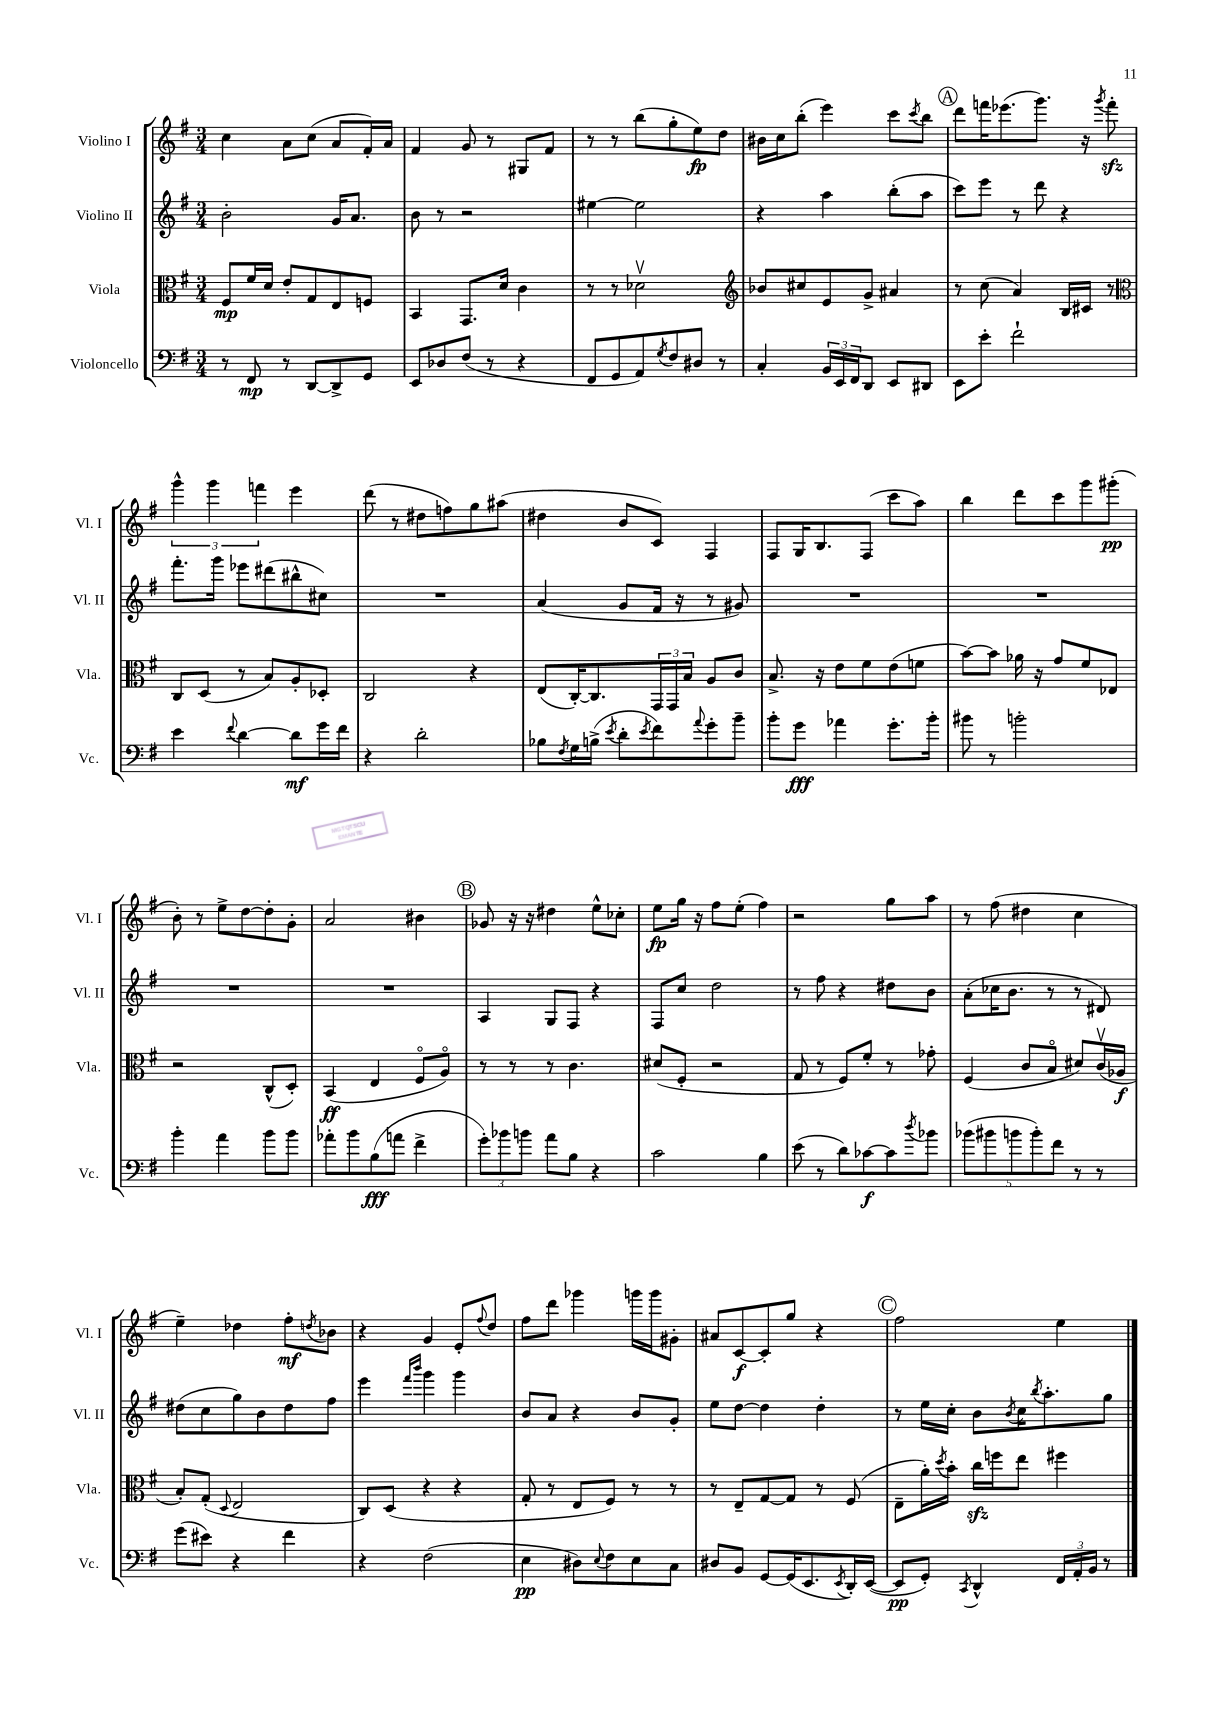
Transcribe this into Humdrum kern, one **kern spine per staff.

**kern	**kern	**kern	**kern
*staff4	*staff3	*staff2	*staff1
*clefF4	*clefC3	*clefG2	*clefG2
*k[f#]	*k[f#]	*k[f#]	*k[f#]
*M3/4	*M3/4	*M3/4	*M3/4
8r	8F#/L	2b'\	4cc\
8FF#/	16f#/L	.	.
.	16d/JJ	.	.
8r	8e'/L	.	8a\L
[8DD/L	8G/	.	(8cc\J
8DD^/]	8E/	16g/LK	8a/L
.	.	8.a/J	.
8GG/J	8F/J	.	16f#'/L)
.	.	.	16a/JJ
=	=	=	=
8EE/L	4BB/	8b\	4f#/
8D-/	.	8r	.
(8F#/J	8.GG/L	2r	8g/
8r	.	.	8r
.	16d/Jk	.	.
4r	4c\	.	8G#/L
.	.	.	8f#/J
=	=	=	=
8FF#/L	8r	[4ee#\	8r
8GG/	8r	.	8r
8AA/)	2d-v\	2ee#\]	(8bb\L
8qG/	.	.	.
8F#/	.	.	8gg'\
8D#/J	.	.	8ee\)
8r	.	.	8dd\J
=	=	=	=
*	*clefG2	*	*
4C'/	8b-/L	4r	16b#\LL
.	.	.	16cc\J
.	8cc#/	.	(8bb'\J
24BB/LL	8e/	4aa\	4eee\)
24EE/	.	.	.
24FF#/J	.	.	.
8DD/J	8g^/J	.	.
8EE/L	4a#/	(8bb'\L	8ccc\L
.	.	.	8qccc/
8DD#/J	.	8aa\J	8bb\J
=	=	=	=
8EE\L	8r	8ccc\L)	8ddd\L
8e'\J	(8cc\	8eee\J	16fff\K
.	.	.	(8.eee-\
2f#`\	4a/)	8r	.
.	.	8ddd\	8.ggg\J)
.	16B/LL	4r	.
.	16c#/JJ	.	16r
.	.	.	8qggg/
.	8r	.	8fff'\
=	=	=	=
*	*clefC3	*	*
4e\	8C/L	8.fff#'\L	6ggg^^\
.	(8D/J	.	.
.	.	.	6ggg\
.	.	16ggg\Jk	.
8qqf#/	.	.	.
[4d\	8r	8eee-\L	.
.	.	.	6fff\
.	8B/L)	(8ddd#\	.
8d\]L	8A'/	8bb#^^\	4eee\
16g\L	8D-'/J	8cc#\J)	.
16f#\JJ	.	.	.
=	=	=	=
4r	2C/	2.r	(8ddd\
.	.	.	8r
2d'\	.	.	8dd#\L
.	.	.	8ff\)
.	4r	.	8gg\
.	.	.	(8aa#\J
=	=	=	=
8B-\L	(8E/L	(4a/	4dd#\
8qF#/	.	.	.
16G\L	[16C'/K)	.	.
(16B^\JJ	8.C/]	.	.
8qe/	.	.	.
8d'\L	.	8g/L	8b/L
8qe/	.	.	.
8f#\)	24GG/L	16f#/Jk	8c/J)
.	24GG/	.	.
.	.	16r	.
.	24B/JJ	.	.
8qqa/	.	.	.
8g'\	8A/L	8r	4F#/
8b~\J	8c/J	8g#/)	.
=	=	=	=
8b'\L	8.B^/	2.r	8F#/L
8g\J	.	.	16G/K
.	16r	.	8.B/
4a-\	8e\L	.	.
.	8f#\	.	(8F#/J
8.g'\L	(8e\	.	8ccc\L
.	8f\J	.	8aa\J)
16b'\Jk	.	.	.
=	=	=	=
8b#\	[8b\L)	2.r	4bb\
8r	8b\]J	.	.
2b'\	16a-\	.	8ddd\L
.	16r	.	.
.	8g/L	.	8ccc\
.	8f#/	.	8ggg\
.	8E-/J	.	(8ggg#'\J
=	=	=	=
4b'\	2r	2.r	8b'\)
.	.	.	8r
4a\	.	.	8ee^\L
.	.	.	[8dd\
8b\L	(8C^^/L	.	8dd'\]
8b\J	8D'/J)	.	8g'\J
=	=	=	=
8a-'\L	(4BB/	2.r	2a/
8b\	.	.	.
(8B\	4E/	.	.
8a\J	.	.	.
4f#^\	8F#o/L	.	4b#\
.	8Ao/J)	.	.
=	=	=	=
12g'\L)	8r	4A/	8g-/
12b-\	.	.	.
.	8r	.	16r
12b\J	.	.	.
.	.	.	16r
8a\L	8r	8G/L	4dd#\
8B\J	4.c\	8F#/J	.
4r	.	4r	8ee^^\L
.	.	.	8cc-'\J
=	=	=	=
2c\	(8d#/L	8F#/L	8ee\L
.	8F#'/J	8cc/J	16gg\Jk
.	.	.	16r
.	2r	2dd\	8ff#\L
.	.	.	(8ee'\J
4B\	.	.	4ff#\)
=	=	=	=
(8e\	8G/	8r	2r
8r	8r	8ff#\	.
8d\L)	8F#/L)	4r	.
[8c-\	8f#'/J	.	.
8c-\]	8r	8dd#\L	8gg\L
8qdd/	.	.	.
8b-\J	8g-'\	8b\J	8aa\J
=	=	=	=
(10b-\L	(4F#/	(8a'\L	8r
10b#\	.	.	.
.	.	16cc-\K	(8ff#\
.	.	8.b\J	.
10b\	.	.	.
.	8c/L	.	4dd#\
10b'\)	.	.	.
.	8Bo/J	8r	.
10f#\J	.	.	.
8r	8d#/L)	8r	4cc\
8r	(16cv/L	8d#/)	.
.	16A-/JJ	.	.
=	=	=	=
(8g\L	8B'/L)	(8dd#\L	4ee~\)
8e#\J)	(8G'/J	8cc\	.
.	8qqD/	.	.
4r	2E/	8gg\)	4dd-\
.	.	8b\	.
4f#\	.	8dd#\	8ff#'\L
.	.	.	8qdd/
.	.	8ff#\J	8b-\J
=	=	=	=
4r	8C/L)	4eee\	4r
.	(8D/J	.	.
.	.	16qqfff#/LL	.
.	.	16qqbbb/JJ	.
(2F#\	4r	4ggg\	4g/
.	4r	4ggg\	8e'/L
.	.	.	8qqff#/
.	.	.	8dd/J
=	=	=	=
4E\	8G'/	8b/L	8ff#\L
.	8r	8a/J	8ddd\J
8D#\L)	8E/L	4r	4ggg-\
8qqE/	.	.	.
8F#\	8F#/J)	.	.
8E\	8r	8b/L	16ggg\LL
.	.	.	16ggg\J
8C\J	8r	8g'/J	8g#'\J
=	=	=	=
8D#/L	8r	8ee\L	8a#/L
8BB/J	8E~/L	[8dd\J	[8c/
[8GG/L	[8G/	4dd\]	8c'/]
(16GG/]K	8G/]J	.	8gg/J
8.EE/	.	.	.
.	8r	4dd'\	4r
8qEE/	.	.	.
16DD'/L)	(8F#/	.	.
([16EE/JJ	.	.	.
=	=	=	=
8EE/]L	8E~\L	8r	2ff#\
8GG'/J)	16a'\L)	16ee\LL	.
.	8qdd/	.	.
.	16b'\JJ	16cc'\JJ	.
8qCC/	.	.	.
4DD^^/	16cc\LL	8b\L	.
.	16ff\J	.	.
.	.	8qb/	.
.	8ee\J	16cc\K	.
.	.	8qbb/	.
.	.	8.aa'\	.
24FF#/LL	4ff#\	.	4ee\
24AA'/	.	.	.
24BB/JJ	.	.	.
8r	.	8gg\J	.
==	==	==	==
*-	*-	*-	*-
